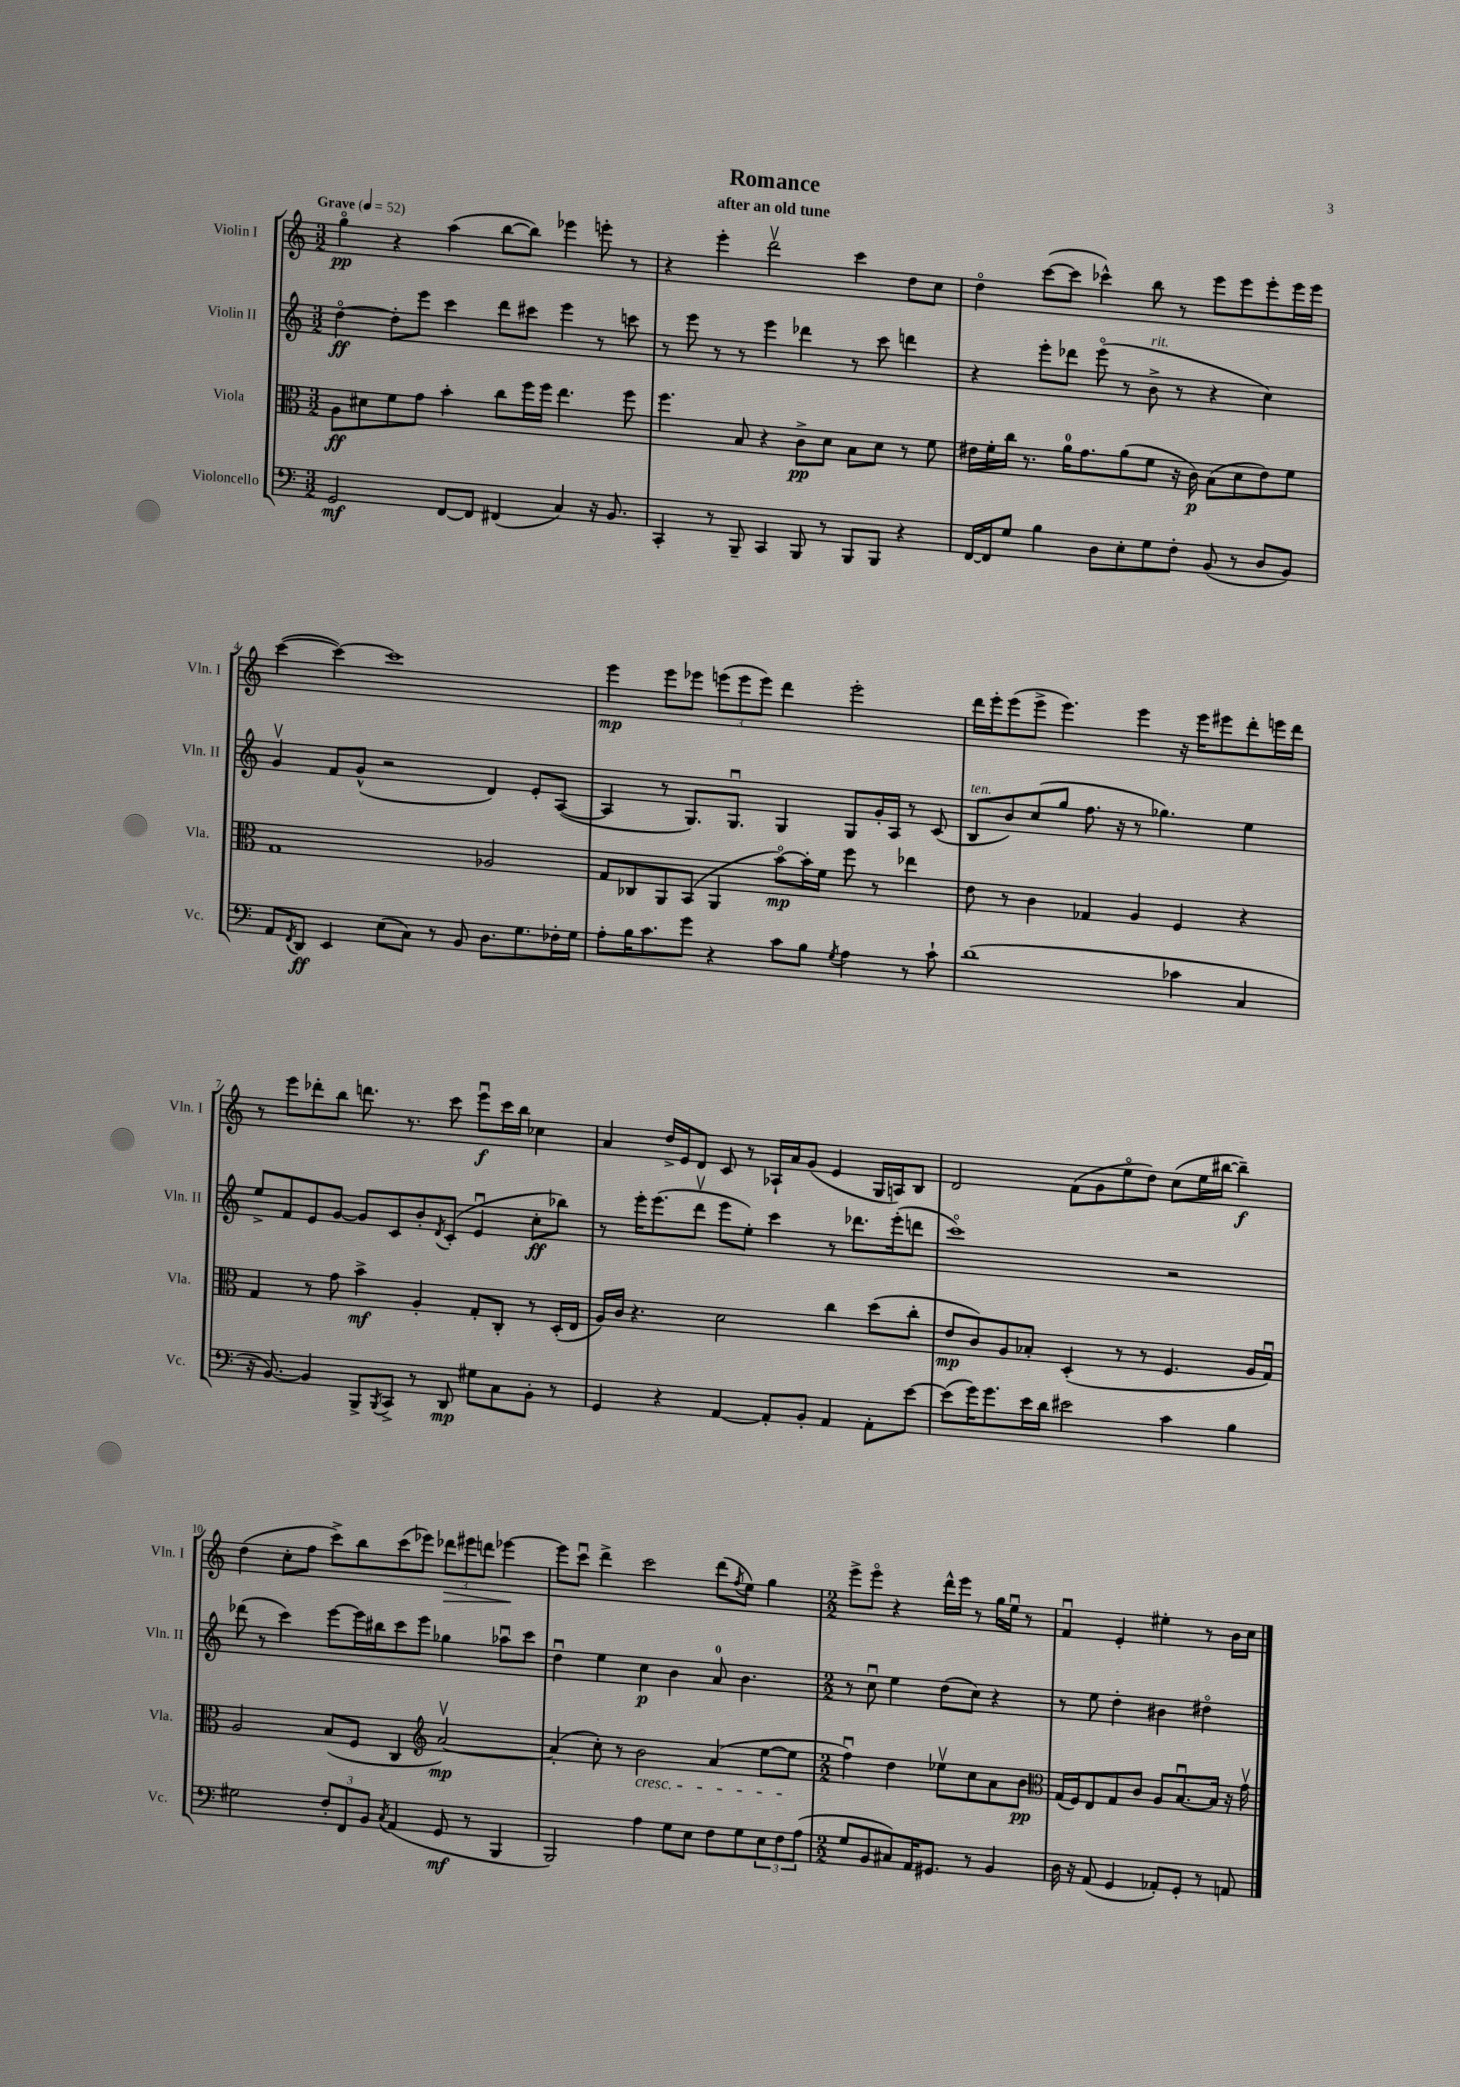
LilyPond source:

\header { title = "Romance" subtitle = "after an old tune" }
<<
\new StaffGroup <<
\new Staff = "s0" \with { instrumentName = "Violin I" shortInstrumentName = "Vln. I" } {
    \clef treble \key c \major \numericTimeSignature \time 3/2 \tempo "Grave" 4 = 52
    g''4\flageolet\pp r4 a''4( b''8~ b''8) ees'''4 e'''8-. r8 |
    r4 e'''4-. d'''2\upbow c'''4 d''8 c''8 |
    d''4\flageolet c'''8~( c'''8 ces'''4-^) b''8 r8 e'''8 e'''8 e'''8-. e'''16 e'''16 |
    c'''4~( c'''4~) c'''1 |
    e'''4\mp e'''8 ees'''8 \tuplet 3/2 { e'''8( e'''8 e'''8) } d'''4 e'''2-. |
    d'''16 e'''16-. e'''8( e'''8-> e'''4.) e'''4 r16 e'''16 eis'''8 d'''8-. e'''16 d'''16 |
    r8 e'''8 des'''8-. b''8 d'''8. r8. c'''8 e'''8\downbow\f c'''16 b''16 ces''4 |
    a'4 d''16-> e'16 d'8 c'8 r8 aes16-! a'16 g'8( e'4 g16 a16) b8 |
    d'2 f'8( g'8 e''8\flageolet d''8) c''8( e''16 bis''16~ bis''4--\f) |
    d''4( c''8-. f''8 c'''8->) b''8 c'''8( ees'''8) \tuplet 3/2 { des'''8\> eis'''8 d'''8 } ees'''4~\! |
    ees'''8 c'''8\downbow d'''4-> c'''2 d'''8( \acciaccatura { f''8 } e''8) g''4 |
    \numericTimeSignature \time 2/2 e'''8-> e'''8\flageolet r4 d'''16-^ e'''16 r8 g''16 e''16\downbow r8 |
    f'4\downbow e'4-. eis''4-. r8 b'16 c''16 \bar "|." |
}
\new Staff = "s1" \with { instrumentName = "Violin II" shortInstrumentName = "Vln. II" } {
    \clef treble \key c \major \numericTimeSignature \time 3/2
    d''4~\flageolet\ff d''8-. e'''8 c'''4 d'''8 cis'''8 e'''4 r8 c'''8 |
    r8 e'''8 r8 r8 e'''4 des'''4 r8 c'''8 d'''4 |
    r4 e'''8-. des'''8 e'''8\flageolet( r8 b'8->^\markup { \italic "rit." } r8 r4 c''4) |
    g'4\upbow f'8 g'8-^( r2 d'4) e'8-. a8~( |
    a4 r8 g8.) g8.\downbow g4 g8 g'16-. a16 r8 c'8( |
    b8^\markup { \italic "ten." } b'8) c''8( g''8 f''8. r16 r8 ges''4.) e''4 |
    e''8-> f'8 e'8 g'8~ g'8 c'8 b'8-. \acciaccatura { d'8 } c'8-.( e'4\downbow c''8-.\ff bes''8) |
    r8 e'''16-. e'''8.( d'''8\upbow e'''8 e''8-.) c'''4 r8 des'''8. e'''16-.( d'''8 |
    c'''1\flageolet) r2 |
    des'''8( r8 c'''4) e'''8~ e'''16 bis''16 c'''8 e'''8 ges''4 aes''8\downbow c'''8 |
    d''4\downbow e''4 c''4\p b'4 a'8-0 b'4. |
    \numericTimeSignature \time 2/2 r8 c''8\downbow e''4 d''8( c''8) r4 |
    r8 e''8 d''4-. bis'4 dis''4\flageolet \bar "|." |
}
\new Staff = "s2" \with { instrumentName = "Viola" shortInstrumentName = "Vla." } {
    \clef alto \key c \major \numericTimeSignature \time 3/2
    a8\ff dis'8 f'8 g'8 b'4-. c''8 f''16 f''16 e''4. f''8 |
    f''4. b8 r4 c'8->\pp d'8 b8 d'8 r8 f'8 |
    eis'16 f'16-. c''16 r8. a'16-0 g'8. a'8( f'8 r16 c'16\p) b8( d'8 eis'8) f'8 |
    g1 aes2 |
    g8 ces8 a,8 b,8( a,4 b'8~\flageolet\mp) b'16-. f'16 f''8 r8 ees''4 |
    e'8 r8 c'4 ges4 a4 f4 r4 |
    g4 r8 g'8 b'4->\mf a4-. g8-. c8-. r8 d16-.( e16 |
    a16) c'16 r4. d'2 c''4 d''8( c''8-. |
    e'8\mp c'8) a8 bes8-. d4-.( r8 r8 f4. a16 g16\downbow) |
    a2 b8( f8 c4 \clef treble a'2~\upbow\mp) |
    a'4-.( c''8-.) r8 b'2\cresc a'4( e''8~ e''8\! |
    \numericTimeSignature \time 2/2 f''4\downbow) d''4 ees''8\upbow c''8 a'8 b'8\pp |
    \clef alto g16( f16) e8 g8 c'8 a8 b8.~\downbow b16 r16 g'16\upbow \bar "|." |
}
\new Staff = "s3" \with { instrumentName = "Violoncello" shortInstrumentName = "Vc." } {
    \clef bass \key c \major \numericTimeSignature \time 3/2
    g,2\mf f,8~ f,8 fis,4( c4) r16 b,8. |
    c,4-. r8 b,,8-- c,4 b,,8 r8 b,,8 b,,8 r4 |
    f,16~ f,16 g8 b4 d8 e8-. g8 f8-. b,8( r8 d8 b,8) |
    a,8 \acciaccatura { f,8 } d,8\ff e,4 e8( c8) r8 b,8 d8. g8. fes16-. g16 |
    a8-. b16 c'8. g'8 r4 c'8 b8 \acciaccatura { g8 } a4 r8 c'8-! |
    d'1( ces'4 c4 |
    r16 b,8.~) b,4 b,,8-> \acciaccatura { b,,8 } c,8-> r8 d,8\mp gis8 c8 b,8-. r8 |
    g,4 r4 a,4~ a,8-. b,8-. a,4 a,8-. e'8~ |
    e'8( g'16) g'8. e'16 d'16 eis'2 c'4 b4 |
    gis2 \tuplet 3/2 { f8-. f,8 b,8 } \acciaccatura { c8 } a,4( g,8\mf r8 b,,4 |
    b,,2) a4 g8 e8 f8 g8 \tuplet 3/2 { e8 f8 a8( } |
    \numericTimeSignature \time 2/2 g8 b,8 cis8) a,16 gis,8. r8 b,4 |
    d16 r16 a,8( g,4 aes,8-.) g,8-. r8 a,8 \bar "|." |
}
>>
>>
